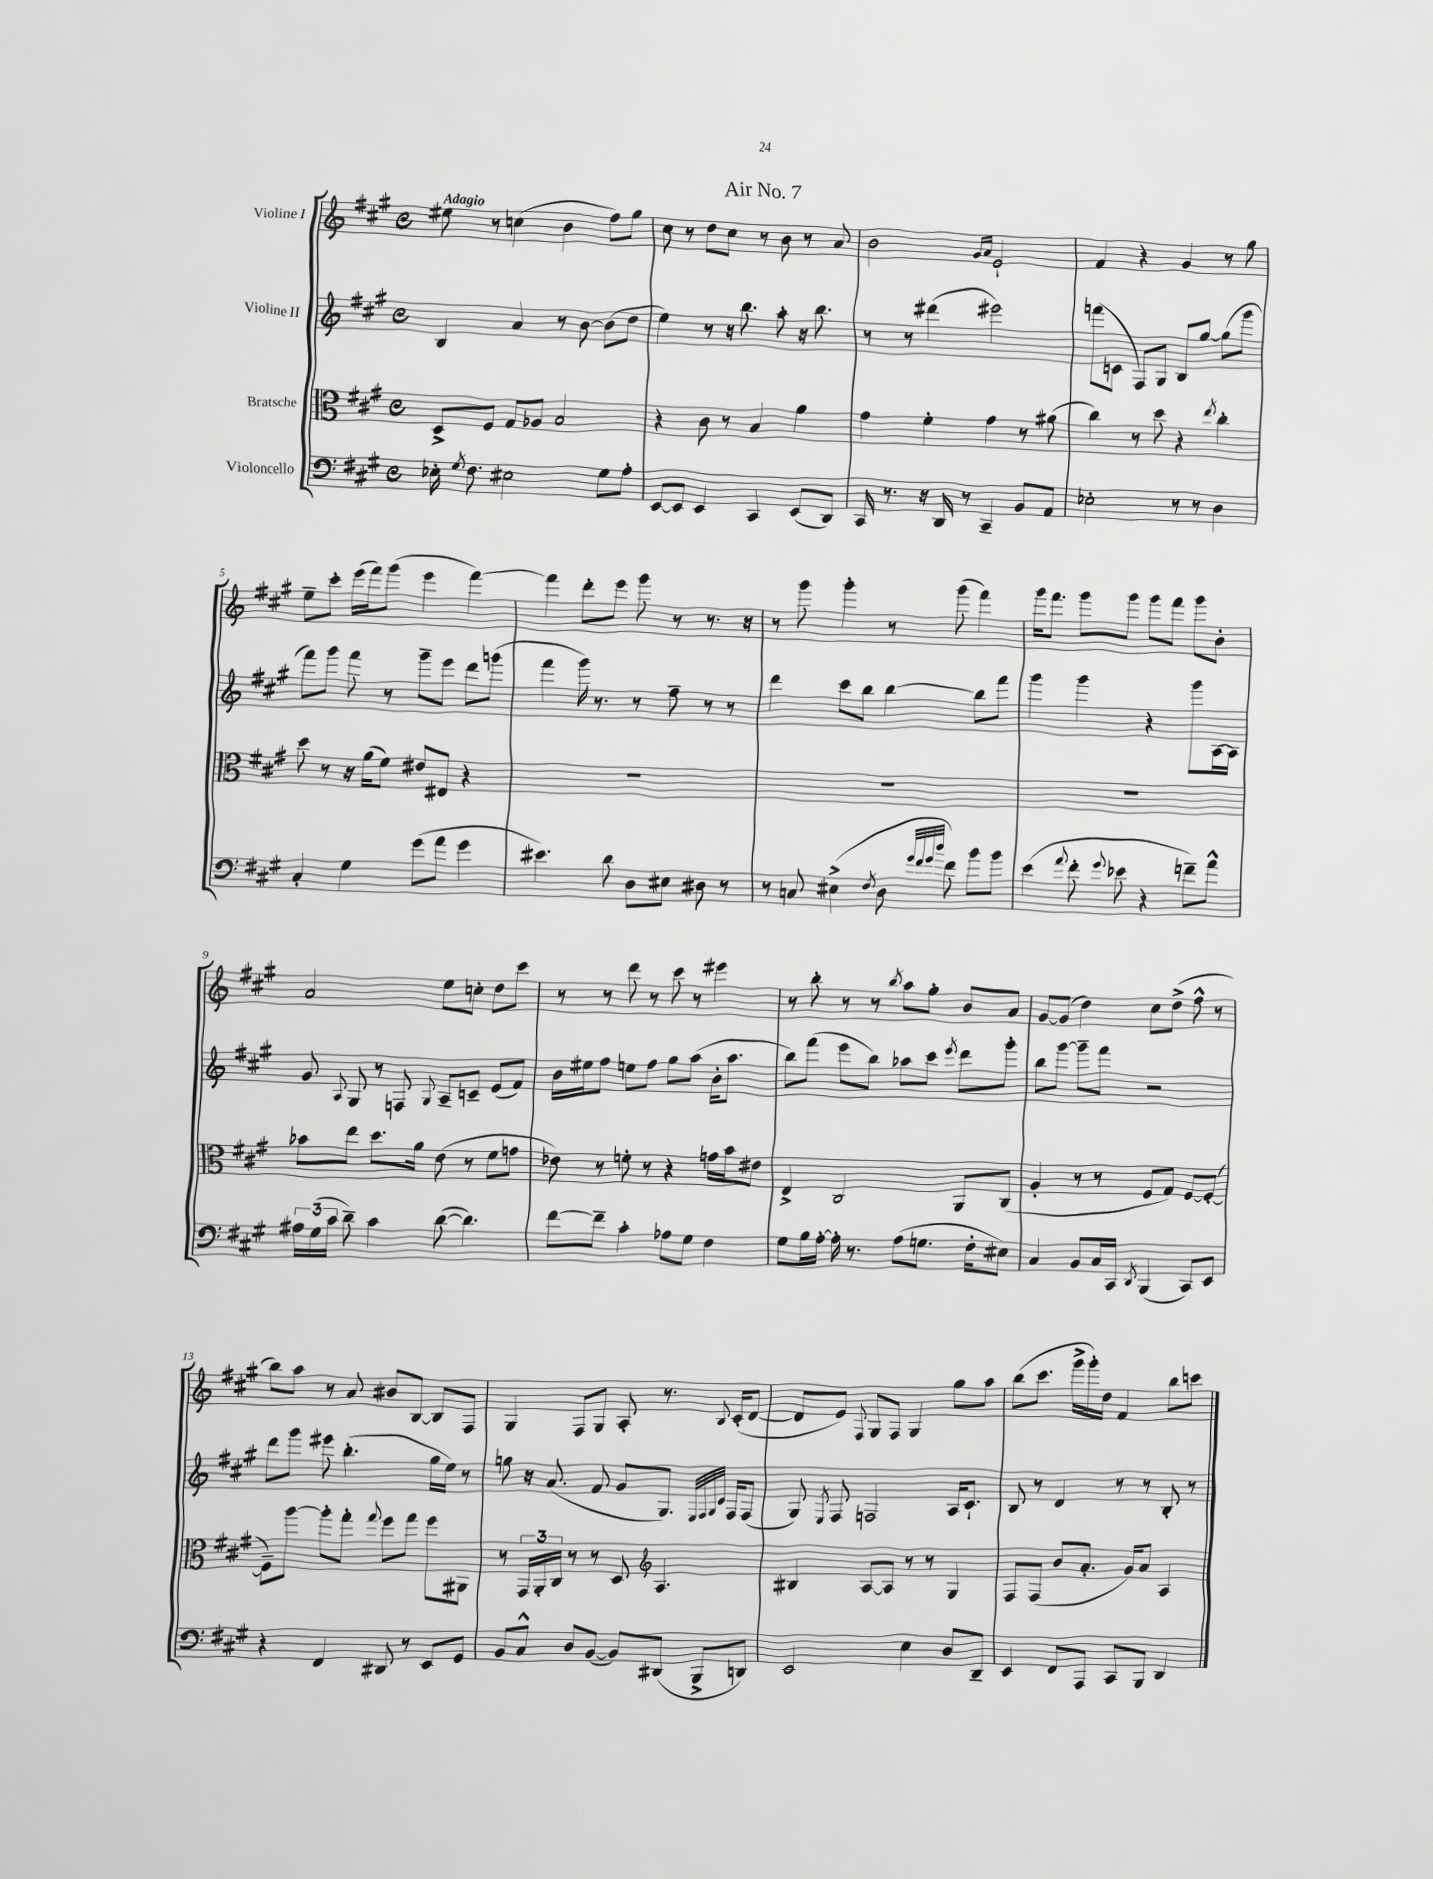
\header { title = "Air No. 7" }
<<
\new StaffGroup <<
\new Staff = "s0" \with { instrumentName = "Violine I" } {
    \clef treble \key a \major \defaultTimeSignature \time 4/4 \tempo "Adagio"
    \autoBeamOff eis''8 r8 c''4( b'4 fis''8[) gis''8] |
    cis''8 r8 d''8[ cis''8] r8 b'8 r8 a'8 |
    b'2 \grace { gis'16[ a'16] } e'2-! |
    fis'4 r4 gis'4 r8 gis''8 |
    e''8[-- cis'''8]-. e'''16[( fis'''16) gis'''8]( e'''4 fis'''4~) |
    fis'''4 d'''8[-. e'''8] gis'''8 r8 r8. r16 |
    r8 gis'''8 gis'''4-. r8 gis'''8( fis'''4) |
    gis'''16[ fis'''8.] gis'''8[ gis'''8] gis'''8[ fis'''8] gis'''8[ b'8]-. |
    a'2 e''8[ c''8]-. d''8[ cis'''8] |
    r8 r8 d'''8 r8 cis'''8 r8 eis'''4 |
    r8 b''8-. r8 r8 \acciaccatura { b''8 } a''8[ gis''8]-. b'8[ a'8] |
    gis'8[~ gis'8]( d''4) cis''8[ d''8]->( fis''8-^ r8 |
    b''8[) a''8] r8 a'8 bis'8[ b8]~ b8[ fis8] |
    gis4 fis8[ gis8] a8-. r8. \appoggiatura { b8 } cis'16[-.( d'8]~ |
    d'8[ e'8]) \appoggiatura { fis8 } gis8[ fis8] gis4 gis''8[ a''8] |
    b''8[( cis'''8.] gis'''16[-> gis'''16-.) d''16] fis'4 b''8[ c'''8] \bar "|." |
}
\new Staff = "s1" \with { instrumentName = "Violine II" } {
    \clef treble \key a \major \defaultTimeSignature \time 4/4
    \autoBeamOff b4 a'4 r8 b'8~ b'8[( d''8] |
    e''4) r8 r16 b''8. a''8-. r16 b''8. |
    r8 r8 dis'''4( eis'''2) |
    f'''8[( c'8] fis8[) gis8] b8[ gis''8]~ gis''8[( gis'''8] |
    fis'''8[) gis'''8] fis'''8 r8 gis'''8[-- e'''8] d'''8[ g'''8]( |
    fis'''4 gis'''16) r8. r8 fis''8-- r8 r8 |
    d'''4 cis'''8[ b''8] b''4~ b''8[ fis'''8] |
    gis'''4 gis'''4 r4 gis'''8[ a16~ a16] |
    gis'8 \appoggiatura { a8 } gis8 r8 f8 \appoggiatura { gis8 } a8[-- c'8]-- e'8[( fis'8]) |
    b'16[ eis''16 fis''8] e''8[ fis''8] gis''8[ a''8]( b'16[-. a''8.] |
    b''8[) fis'''8]( e'''8[ b''8]) aes''8[ cis'''8] \acciaccatura { e'''8 } d'''8[ gis'''8]-. |
    b''8[ gis'''8]~ gis'''8[-- fis'''8] r2 |
    d'''8[ gis'''8] eis'''8 b''4.-.( gis''16[ e''16]) r8 |
    g''8 r16 a'8.( fis'8 gis'8[ gis8.]) \grace { e32[ fis32 gis32 cis'32] } fis16[ fis8]( |
    gis8) \acciaccatura { e8 } fis8 f2 a16[ cis'8.]-! |
    b8 r8 d'4 r8 r8 b8-. r8 \bar "|." |
}
\new Staff = "s2" \with { instrumentName = "Bratsche" } {
    \clef alto \key a \major \defaultTimeSignature \time 4/4
    \autoBeamOff d8[-> fis8] gis8[ aes8] b2 |
    r4 cis'8 r8 b4 a'4 |
    gis'4 fis'4-. gis'4 r8 ais'8( |
    cis''4) r8 d''8 r4 \acciaccatura { e''8 } cis''4-. |
    d''8 r8 r16 a'16[( fis'8]) eis'8[ eis8] r4 |
    R1 |
    R1 |
    R1 |
    bes'8[ e''8] d''8.[ a'16] e'8( r8 fis'8[ g'8] |
    ees'8) r8 f'8-. r8 r4 g'16[ b'16 eis'8] |
    e4-> cis2 a,8[ cis8]( |
    a4-. r8 r8 fis8[ gis8]) fis8[~ fis8]~-.( |
    fis8[--) a''8]~ a''8[-. gis''8]-. \appoggiatura { gis''8 } fis''8[ gis''8] fis''8[ ais,8] |
    r8 \tuplet 3/2 { gis,16[ a,16-. cis16] } r8 r8 d8 \clef treble a4. |
    bis4 a8[~ a8] r8 r8 gis4 |
    fis8[ fis8]( b'8[ a'8.]-. gis'16[) a'8] a4 \bar "|." |
}
\new Staff = "s3" \with { instrumentName = "Violoncello" } {
    \clef bass \key a \major \defaultTimeSignature \time 4/4
    \autoBeamOff ees16-. \acciaccatura { gis8 } fis8. eis2 gis8[ a8]-. |
    e,8[~ e,8] e,4 cis,4 e,8[( d,8]) |
    cis,16 r8. r16 d,16 r8 cis,4-- b,8[ a,8] |
    ees2-. r8 r8 d4 |
    cis4-. gis4 gis'8[( a'8] gis'4 |
    eis'4.) d'8 d8[ eis8] dis8 r8 |
    r8 c8 eis4->( \acciaccatura { fis8 } d8 \grace { gis'32[ fis'32 gis'32 d''32] } fis'8) b'8[ b'8] |
    e'4( \appoggiatura { a'8 } fis'8-. \appoggiatura { gis'8 } ees'8 r4 f'8[--) a'8]-^ |
    \tuplet 3/2 { ais16[ gis16( cis'16] } d'8--) cis'4 d'8~( d'4.) |
    fis'8[~ fis'8]-- cis'4-. aes8[ gis8] fis4 |
    gis8[ b16 a16]~-. a16-. r8. a8[( g8.] fis16[-. eis8]) |
    cis4 b,8[ cis16 cis,16] \acciaccatura { d,8 } b,,4( cis,8[) e,8] |
    r4 fis,4 dis,8 r8 e,8[ gis,8] |
    b,8[ cis8]-^ d8[ b,8]~( b,8[) dis,8]( b,,8[-> d,8]) |
    e,2 e4 d8[ d,8]-- |
    e,4 fis,8[ a,,8] cis,8[ b,,8] d,4 \bar "|." |
}
>>
>>
